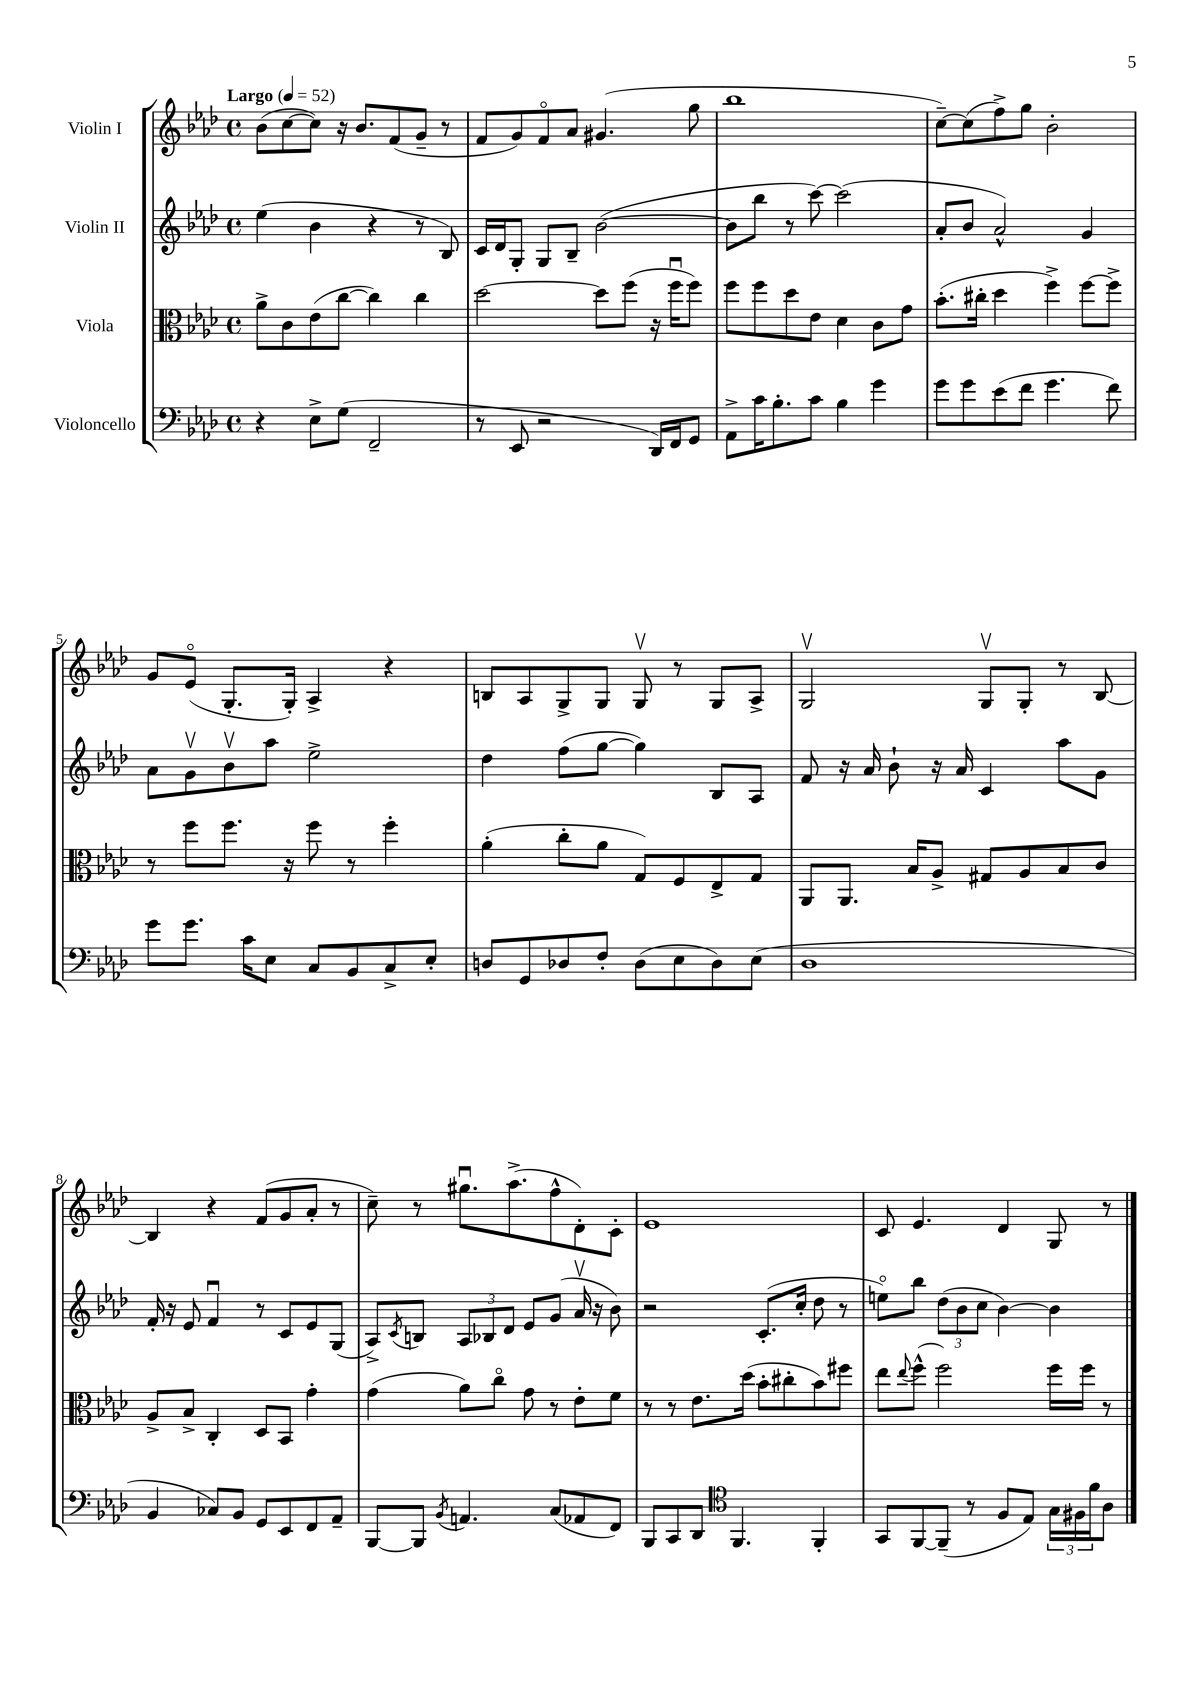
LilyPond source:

<<
\new StaffGroup <<
\new Staff = "s0" \with { instrumentName = "Violin I" } {
    \clef treble \key aes \major \defaultTimeSignature \time 4/4 \tempo "Largo" 4 = 52
    bes'8( c''8~ c''8) r16 bes'8. f'8( g'8-- r8 |
    f'8 g'8) f'8\flageolet aes'8 gis'4.( g''8 |
    bes''1 |
    c''8~--) c''8( f''8->) g''8 bes'2-. |
    g'8 ees'8\flageolet( g8.-. g16-.) aes4-> r4 |
    b8 aes8 g8-> g8 g8\upbow r8 g8 aes8-> |
    g2\upbow g8\upbow g8-. r8 bes8~ |
    bes4 r4 f'8( g'8 aes'8-. r8 |
    c''8--) r8 gis''8.\downbow aes''8.->( f''8-^ des'8-.) c'8-. |
    ees'1 |
    c'8 ees'4. des'4 g8 r8 \bar "|." |
}
\new Staff = "s1" \with { instrumentName = "Violin II" } {
    \clef treble \key aes \major \defaultTimeSignature \time 4/4
    ees''4( bes'4 r4 r8 bes8) |
    c'16 des'16 g8-. g8 bes8-- bes'2~( |
    bes'8 bes''8 r8 c'''8~) c'''2( |
    aes'8-. bes'8 aes'2-^) g'4 |
    aes'8 g'8\upbow bes'8\upbow aes''8 ees''2-> |
    des''4 f''8( g''8~ g''4) bes8 aes8 |
    f'8 r16 aes'16 bes'8-! r16 aes'16 c'4 aes''8 g'8 |
    f'16-. r16 ees'8 f'4\downbow r8 c'8 ees'8 g8( |
    aes8->) \acciaccatura { c'8 } b8 \tuplet 3/2 { aes8 bes8 des'8 } ees'8 g'8( aes'16\upbow r16 bes'8) |
    r2 c'8.-.( c''16-. des''8 r8 |
    e''8\flageolet) bes''8 \tuplet 3/2 { des''8( bes'8 c''8 } bes'4~) bes'4 \bar "|." |
}
\new Staff = "s2" \with { instrumentName = "Viola" } {
    \clef alto \key aes \major \defaultTimeSignature \time 4/4
    aes'8-> c'8 ees'8( c''8~ c''4) c''4 |
    des''2~ des''8 f''8( r16 f''16\downbow f''8) |
    f''8 f''8 des''8 ees'8 des'4 c'8 g'8 |
    bes'8.-.( cis''16-. des''4 f''4->) f''8~ f''8-> |
    r8 f''8 f''8. r16 f''8 r8 f''4-. |
    aes'4-.( c''8-. aes'8 g8) f8 ees8-> g8 |
    aes,8 aes,8. bes16 aes8-> gis8 aes8 bes8 c'8 |
    aes8-> bes8-> c4-. des8 bes,8 g'4-. |
    g'4( aes'8) c''8\flageolet g'8 r8 ees'8-. f'8 |
    r8 r8 ees'8. des''16( bes'8-. cis''8-. bes'8) fis''8 |
    ees''8 \appoggiatura { ees''8 } f''8-^( f''2) f''16 f''16 r8 \bar "|." |
}
\new Staff = "s3" \with { instrumentName = "Violoncello" } {
    \clef bass \key aes \major \defaultTimeSignature \time 4/4
    r4 ees8-> g8( f,2-- |
    r8 ees,8 r2 des,16) f,16 g,8 |
    aes,8-> c'16 bes8.-. c'8 bes4 g'4 |
    g'8 g'8 ees'8( f'8 g'4. f'8) |
    g'8 g'8. c'16 ees8 c8 bes,8 c8-> ees8-. |
    d8 g,8 des8 f8-. des8( ees8 des8) ees8( |
    des1 |
    bes,4 ces8) bes,8 g,8 ees,8 f,8 aes,8-- |
    bes,,8~ bes,,8 \acciaccatura { bes,8 } a,4. c8( aes,8 f,8) |
    bes,,8 c,8 des,8 \clef tenor f,4. f,4-. |
    g,8 f,8~ f,8--( r8 f8 ees8) \tuplet 3/2 { g16 fis16 f'16 } aes8 \bar "|." |
}
>>
>>
